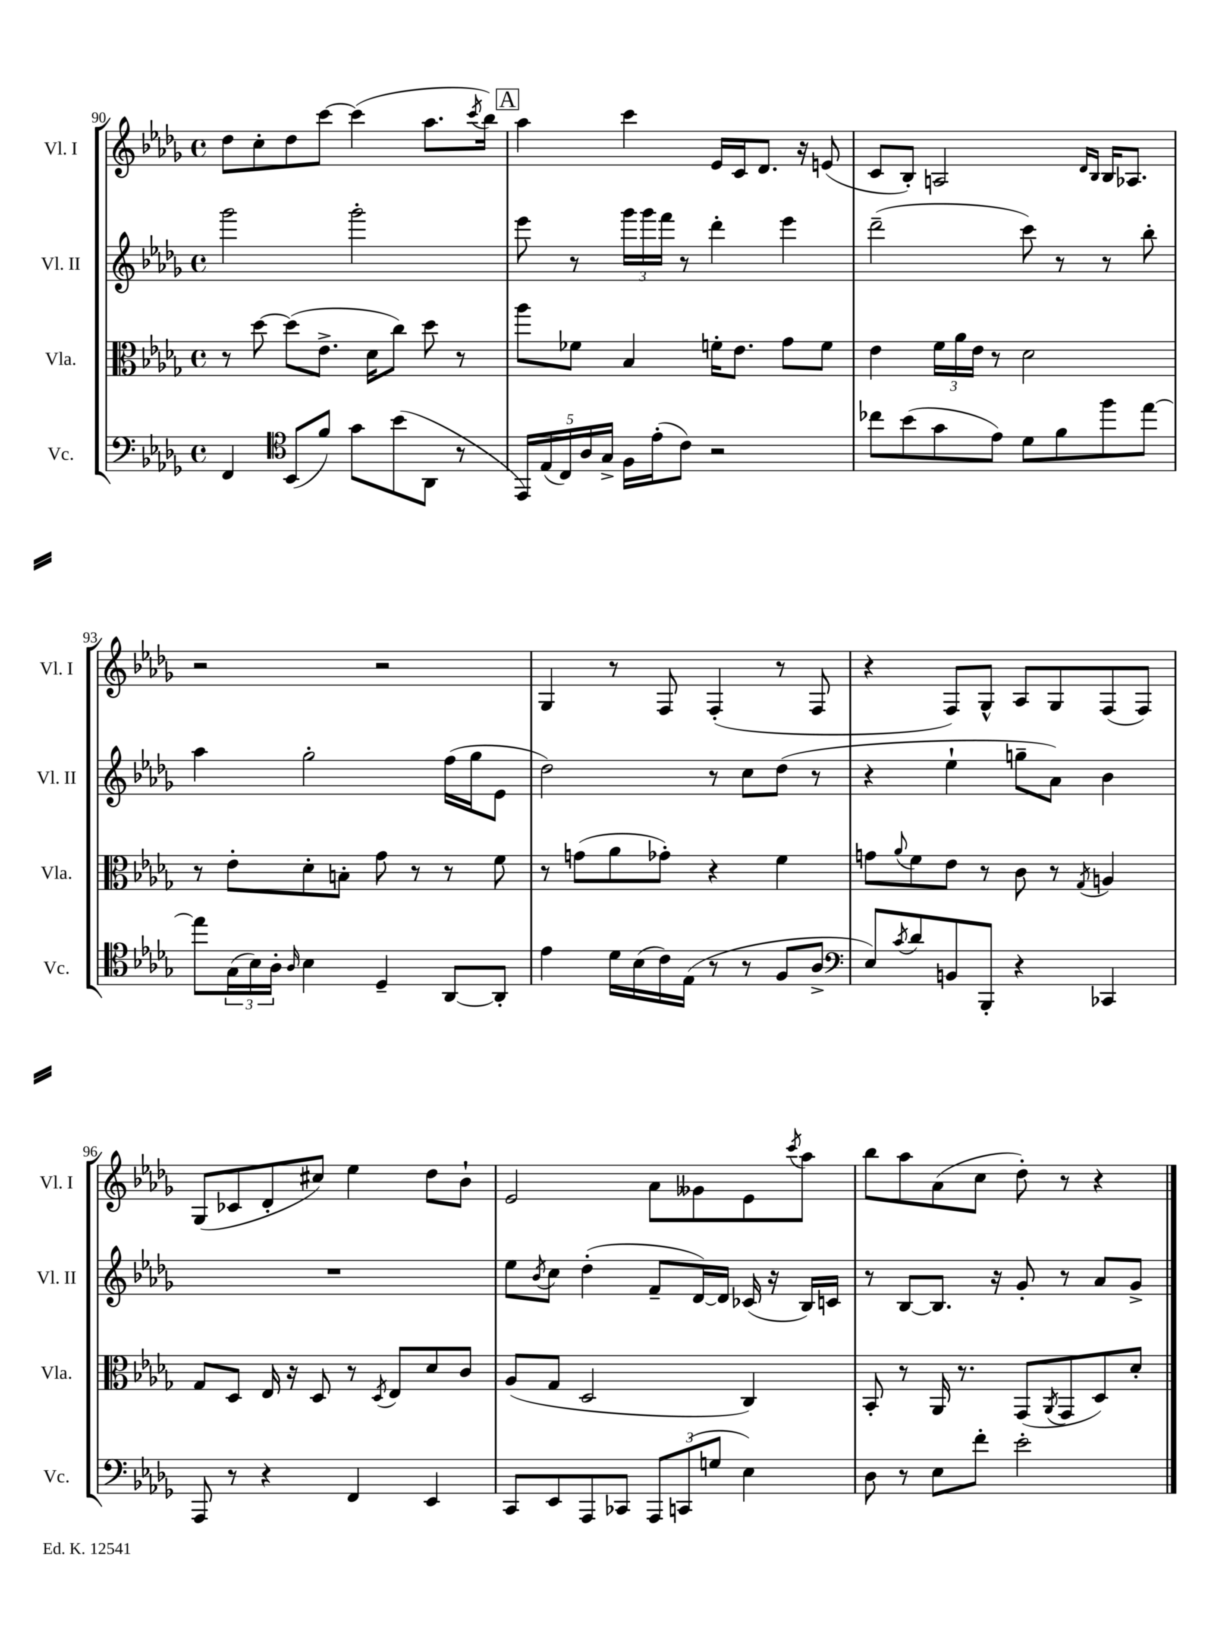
<<
\new StaffGroup <<
\new Staff = "s0" \with { instrumentName = "Vl. I" shortInstrumentName = "Vl. I" } {
    \clef treble \key des \major \defaultTimeSignature \time 4/4
    des''8 c''8-. des''8 c'''8~ c'''4( aes''8. \acciaccatura { c'''8 } bes''16) |
    \mark \markup { \box "A" } aes''4 c'''4 ees'16 c'16 des'8. r16 e'8( |
    c'8 bes8-.) a2 \grace { des'16 bes16 } bes16 aes8. |
    r2 r2 |
    ges4 r8 f8 f4-.( r8 f8 |
    r4 f8) ges8-^ aes8 ges8 f8( f8) |
    ges8( ces'8 des'8-. cis''8) ees''4 des''8 bes'8-! |
    ees'2 aes'8 geses'8 ees'8 \acciaccatura { c'''8 } aes''8 |
    bes''8 aes''8 aes'8( c''8 des''8-.) r8 r4 \bar "|." |
}
\new Staff = "s1" \with { instrumentName = "Vl. II" shortInstrumentName = "Vl. II" } {
    \clef treble \key des \major \defaultTimeSignature \time 4/4
    ges'''2 ges'''2-. |
    \mark \markup { \box "A" } ees'''8 r8 \tuplet 3/2 { ges'''16 ges'''16 f'''16 } r8 des'''4-. ees'''4 |
    des'''2--( c'''8) r8 r8 bes''8-. |
    aes''4 ges''2-. f''16( ges''16 ees'8 |
    des''2) r8 c''8 des''8( r8 |
    r4 ees''4-! g''8-- aes'8) bes'4 |
    R1 |
    ees''8 \acciaccatura { bes'8 } c''8 des''4-.( f'8-- des'16~) des'16 ces'16( r16 bes16) c'16 |
    r8 bes8~ bes8. r16 ges'8-. r8 aes'8 ges'8-> \bar "|." |
}
\new Staff = "s2" \with { instrumentName = "Vla." shortInstrumentName = "Vla." } {
    \clef alto \key des \major \defaultTimeSignature \time 4/4
    r8 des''8~ des''8( ees'8.-> des'16 c''8) des''8 r8 |
    \mark \markup { \box "A" } aes''8 fes'8 bes4 f'16-. ees'8. ges'8 f'8 |
    ees'4 \tuplet 3/2 { f'16 aes'16 ees'16 } r8 des'2 |
    r8 ees'8-. des'8-. b8-. ges'8 r8 r8 f'8 |
    r8 g'8( aes'8 ges'8-.) r4 f'4 |
    g'8 \appoggiatura { aes'8 } f'8 ees'8 r8 c'8 r8 \acciaccatura { ges8 } a4 |
    ges8 des8 ees16 r16 des8 r8 \acciaccatura { des8 } ees8 des'8 c'8 |
    aes8( ges8 des2 c4) |
    bes,8-. r8 aes,16 r8. ges,8( \acciaccatura { aes,8 } ges,8 des8) des'8-. \bar "|." |
}
\new Staff = "s3" \with { instrumentName = "Vc." shortInstrumentName = "Vc." } {
    \clef bass \key des \major \defaultTimeSignature \time 4/4
    f,4 \clef tenor bes,8( f'8) ges'8 bes'8( aes,8 r8 |
    \mark \markup { \box "A" } \tuplet 5/4 { ees,16) ees16( c16) aes16 ges16-> } f16 ees'16-.( c'8) r2 |
    ces''8 bes'8( ges'8 ees'8) des'8 f'8 f''8 ees''8~ |
    ees''8 \tuplet 3/2 { ges16( bes16) aes16-. } \grace { aes16 } bes4 des4-- aes,8~ aes,8-. |
    ees'4 des'16 bes16( c'16) ees16( r8 r8 f8 aes8-> |
    \clef bass ees8) \acciaccatura { c'8 } des'8 b,8 bes,,8-. r4 ces,4 |
    aes,,8 r8 r4 f,4 ees,4 |
    c,8 ees,8 aes,,8 ces,8 \tuplet 3/2 { aes,,8 c,8( g8 } ees4) |
    des8 r8 ees8 f'8-. ees'2-. \bar "|." |
}
>>
>>
\layout { \context { \Score currentBarNumber = #90 } }
